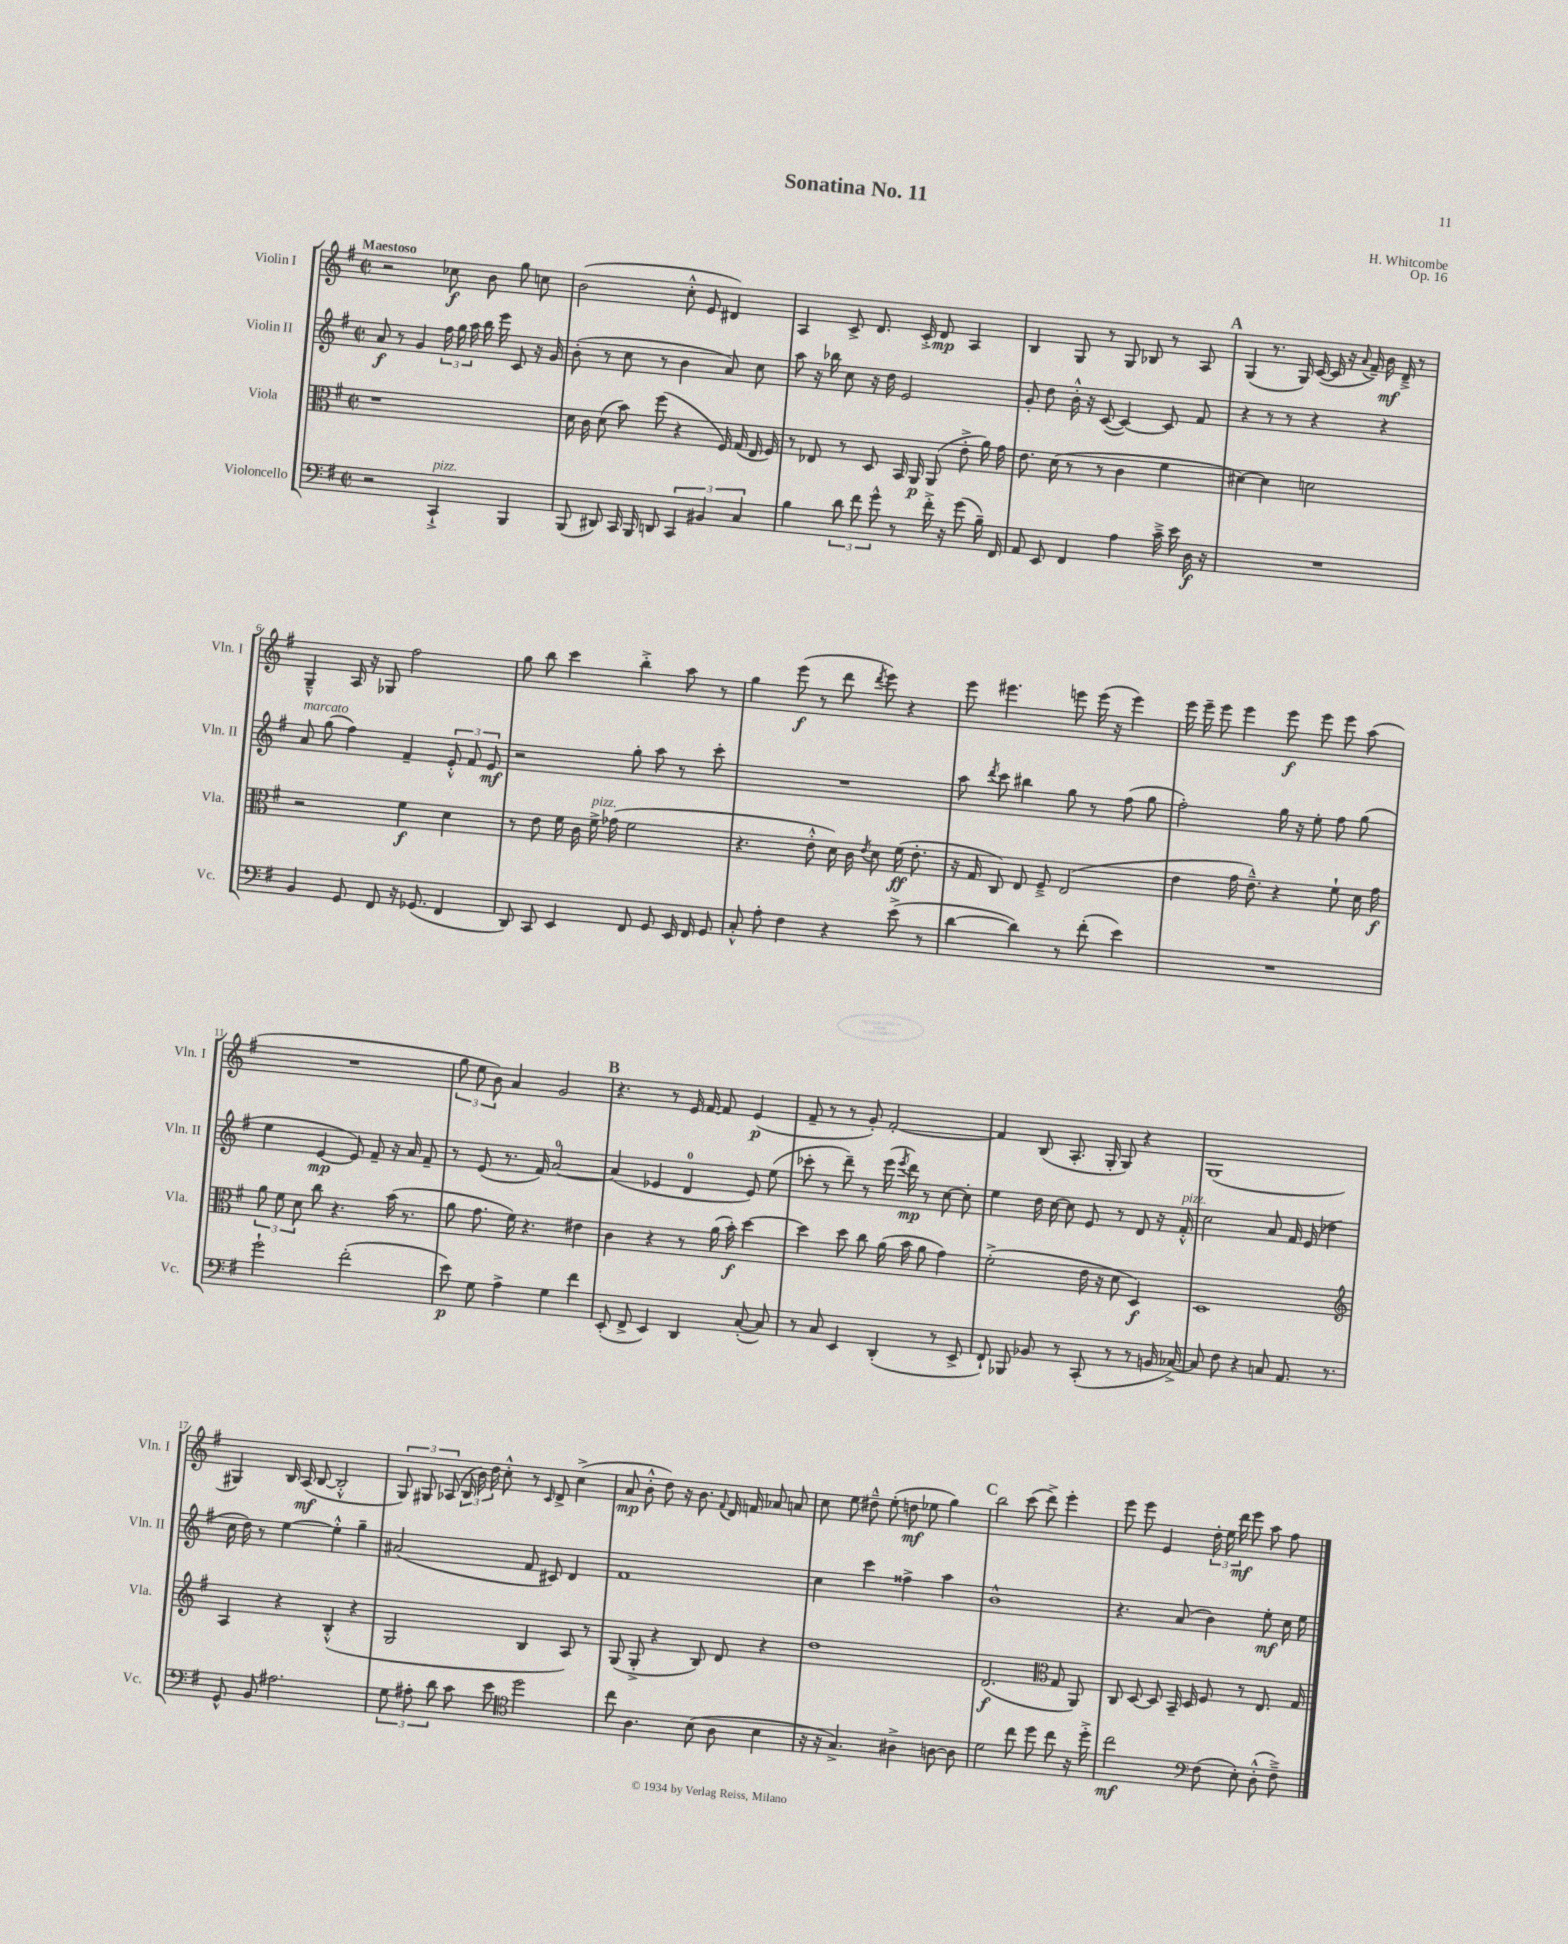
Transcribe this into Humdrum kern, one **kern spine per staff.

**kern	**kern	**kern	**kern
*staff4	*staff3	*staff2	*staff1
*clefF4	*clefC3	*clefG2	*clefG2
*k[f#]	*k[f#]	*k[f#]	*k[f#]
*M2/2	*M2/2	*M2/2	*M2/2
*met(c|)	*met(c|)	*met(c|)	*met(c|)
2r	1r	8a	2r
.	.	8r	.
.	.	4g	.
4CC`^	.	24ff#	8cc-
.	.	24gg	.
.	.	24aa	.
.	.	16bb	8b
.	.	16eee	.
4BBB	.	8c	8gg
.	.	16r	8cc
.	.	16g	.
=	=	=	=
(8BBB	16d	(8b'	(2b
.	16c	.	.
8DD#)	(8d	8r	.
16CC	8b)	8cc	.
16BBB	.	.	.
8DD	(8ff#	8r	.
6CC	4r	4b	8cc'^^
.	.	.	8e
6BB#	.	.	.
.	16F#)	8a)	4d#)
.	(16G	.	.
6C	.	.	.
.	16E	8cc	.
.	16F#)	.	.
=	=	=	=
4B	8r	8aa	4A
.	8E-	16r	.
.	.	16bb-	.
12d	8r	8cc	8c^
12f#	.	.	.
.	8D	16r	8.d
12g^^	.	.	.
.	.	16dd	.
8r	16BB	2e	.
.	16AA	.	16c'^
16f#'^	(8AA	.	8d
16r	.	.	.
(8g	8e'^	.	4A
16B~)	16a)	.	.
16FF#	16g	.	.
=	=	=	=
8AA	8.e	8g'	4B
8EE	.	8dd	.
.	(16d	.	.
4FF#	8r	16b'^^	8G
.	.	16r	.
.	8r	([8c	8r
4A	4c	4c_)	8G
.	.	.	8B-
16c~^	4f#	8c]	8r
16e	.	.	.
16D	.	8f#	8A
16r	.	.	.
=	=	=	=
1r	[4d#)	4r	(4G
.	4d#]	8r	8.r
.	.	8r	.
.	.	.	16G)
.	2d	4r	([16c
.	.	.	16c]
.	.	.	16r
.	.	.	8qqa
.	.	.	16f#~)
.	.	4r	16b
.	.	.	16d~^
.	.	.	8r
=	=	=	=
4BB	2r	8a	4G~^^
.	.	(8gg	.
8GG	.	4ff#)	16A
.	.	.	16r
8FF#	.	.	8G-
16r	4f#	4f#~	2ff#
(8.GG-	.	.	.
4FF#	4d	12e'^^	.
.	.	12f#	.
.	.	12e	.
=	=	=	=
8DD)	8r	2r	8gg
8CC	8e	.	8bb
4EE	16f#	.	4ccc
.	16c	.	.
.	16f#^	.	.
.	(16g-	.	.
8FF#	2f#	8gg'	4bb'^
8GG	.	8aa	.
16EE	.	8r	8aa
16FF#	.	.	.
8GG	.	8ccc'	8r
=	=	=	=
8C'^^	4.r	1r	4gg
8A'	.	.	.
4F#	.	.	(8eee
.	8e'^^	.	8r
4r	16d)	.	8ddd
.	16c	.	.
.	8qe	.	8qddd
.	8d	.	8eee)
(8e^	(16f#	.	4r
.	8.e'	.	.
8r	.	.	.
=	=	=	=
[4d	16r	8aa	8eee
.	16G	.	.
.	.	8qddd	.
.	8C)	8ccc	4.eee#
4d])	8E	4bb#	.
.	8F#~^	.	.
8r	(2E	8gg	8eee
(8f#'	.	8r	(16eee
.	.	.	16r
4e)	.	(8ff#	4eee)
.	.	8gg	.
=	=	=	=
1r	4e	2ff#')	16eee
.	.	.	16eee~
.	.	.	8eee
.	16g	.	4eee
.	8.e~^^)	.	.
.	4r	16gg	8eee
.	.	16r	.
.	.	8ee'	8eee
.	8f#`	8ff#	8eee
.	16d	(8gg	(8aa
.	16g	.	.
=	=	=	=
2g`	12a	4ee	1r
.	12f#	.	.
.	12d	.	.
.	8cc	[4e	.
.	4.r	.	.
(2f#'	.	8e])	.
.	.	8f#~	.
.	(16b	16r	.
.	8.r	16a	.
.	.	8f#~	.
=	=	=	=
8e)	8a	8r	12gg
.	.	.	12ee
8G	8.g	(8e	.
.	.	.	12b)
4A^	.	8.r	4a
.	16f#)	.	.
.	4.r	.	.
.	.	16f#)	.
4G	.	[2a	2g
4f#	4e#	.	.
=	=	=	=
(8EE'	4c	(4a]	4.r
8FF#^	.	.	.
4EE)	4r	4e-	.
.	.	.	8r
4DD	8r	4d	16e
.	.	.	[16f#
.	(16a	.	8f#]
.	16b')	.	.
([8C'	[4dd	8e-)	(4e
8C])	.	(8ee	.
=	=	=	=
8r	4dd]	8ccc-'	8f#~
8C	.	8r	8r
4EE	8dd	8ddd~)	8r
.	8cc	8r	8g')
(4DD'	(16a	(16eee	[2f#'
.	.	8qeee	.
.	16b	16ddd)	.
.	8a	8r	.
8r	4g)	[8cc	.
8EE^	.	8cc']	.
=	=	=	=
8FF#`)	(2f#'^	4ee	4f#]
8BBB-	.	.	.
8BB-	.	16dd	(8B
.	.	[16cc	.
8r	.	8cc]	8.A'
(8CC'	16e	8e	.
.	16r	.	16G'
8r	8d	8r	8G)
8r	4D)	8d	4r
16BB	.	16r	.
[16C-^)	.	16f#'^^	.
=	=	=	=
8C-]	1D	2cc	(1G
8F#	.	.	.
4r	.	.	.
8C	.	8a	.
8.AA	.	16f#	.
.	.	(16e	.
.	.	4dd-	.
8.r	.	.	.
=	=	=	=
*	*clefG2	*	*
8GG^^	4A	16cc	4G#)
.	.	16dd)	.
8BB	.	8r	.
2.A#	4r	[4ee	16B
.	.	.	(16A
.	.	.	[8B
.	(4B'^^	4ee'^^]	2B'^^]
.	4r	4gg~	.
=	=	=	=
12G	2G	(2a#	12G)
12A#'	.	.	12G#
12d	.	.	(12A-
8c	.	.	24B
.	.	.	24b)
.	.	.	24dd
8e	.	.	8cc'^^
*clefC4	*	*	*
2dd	4B	8f#	8r
.	.	.	16qqc
.	.	8c#)	8d^
.	8A)	4d	(4cc^
.	8r	.	.
=	=	=	=
8cc	(8G	1f#	8a
4.A	8G'^	.	8b'^^
.	4r	.	8dd)
.	.	.	16r
.	.	.	8.b
(8B	8B)	.	.
.	.	.	8qqf#
8A	8d	.	16d
.	.	.	16f
4B	4r	.	8a-
.	.	.	8a
=	=	=	=
16r	1dd	4cc	8cc
16r	.	.	.
4.G^)	.	.	8ee
.	.	4ccc	8dd#~^^
.	.	.	(8ee'
4A#^	.	4ff##^	8dd
.	.	.	8ee-
[8A	.	4aa	4gg)
8A]	.	.	.
=	=	=	=
2d	(2.d	1b^^	2bb
8cc	.	.	(8ccc
8dd	.	.	8ddd^)
*	*clefC3	*	*
8cc	8G	.	4eee'
16r	8AA)	.	.
16dd'^	.	.	.
=	=	=	=
2cc	8C	4.r	8eee
.	[8D	.	8eee
.	8D]	.	4e
.	16BB~	(8a	.
.	16D	.	.
*clefF4	*	*	*
(8F#	8F#	4b)	24dd'
.	.	.	24ee
.	.	.	24ddd
8E')	8r	.	8eee
(8D'^^	8.E	8ee'	8aa
8F#~^)	.	16cc	8ff#
.	16G	16ee	.
==	==	==	==
*-	*-	*-	*-
